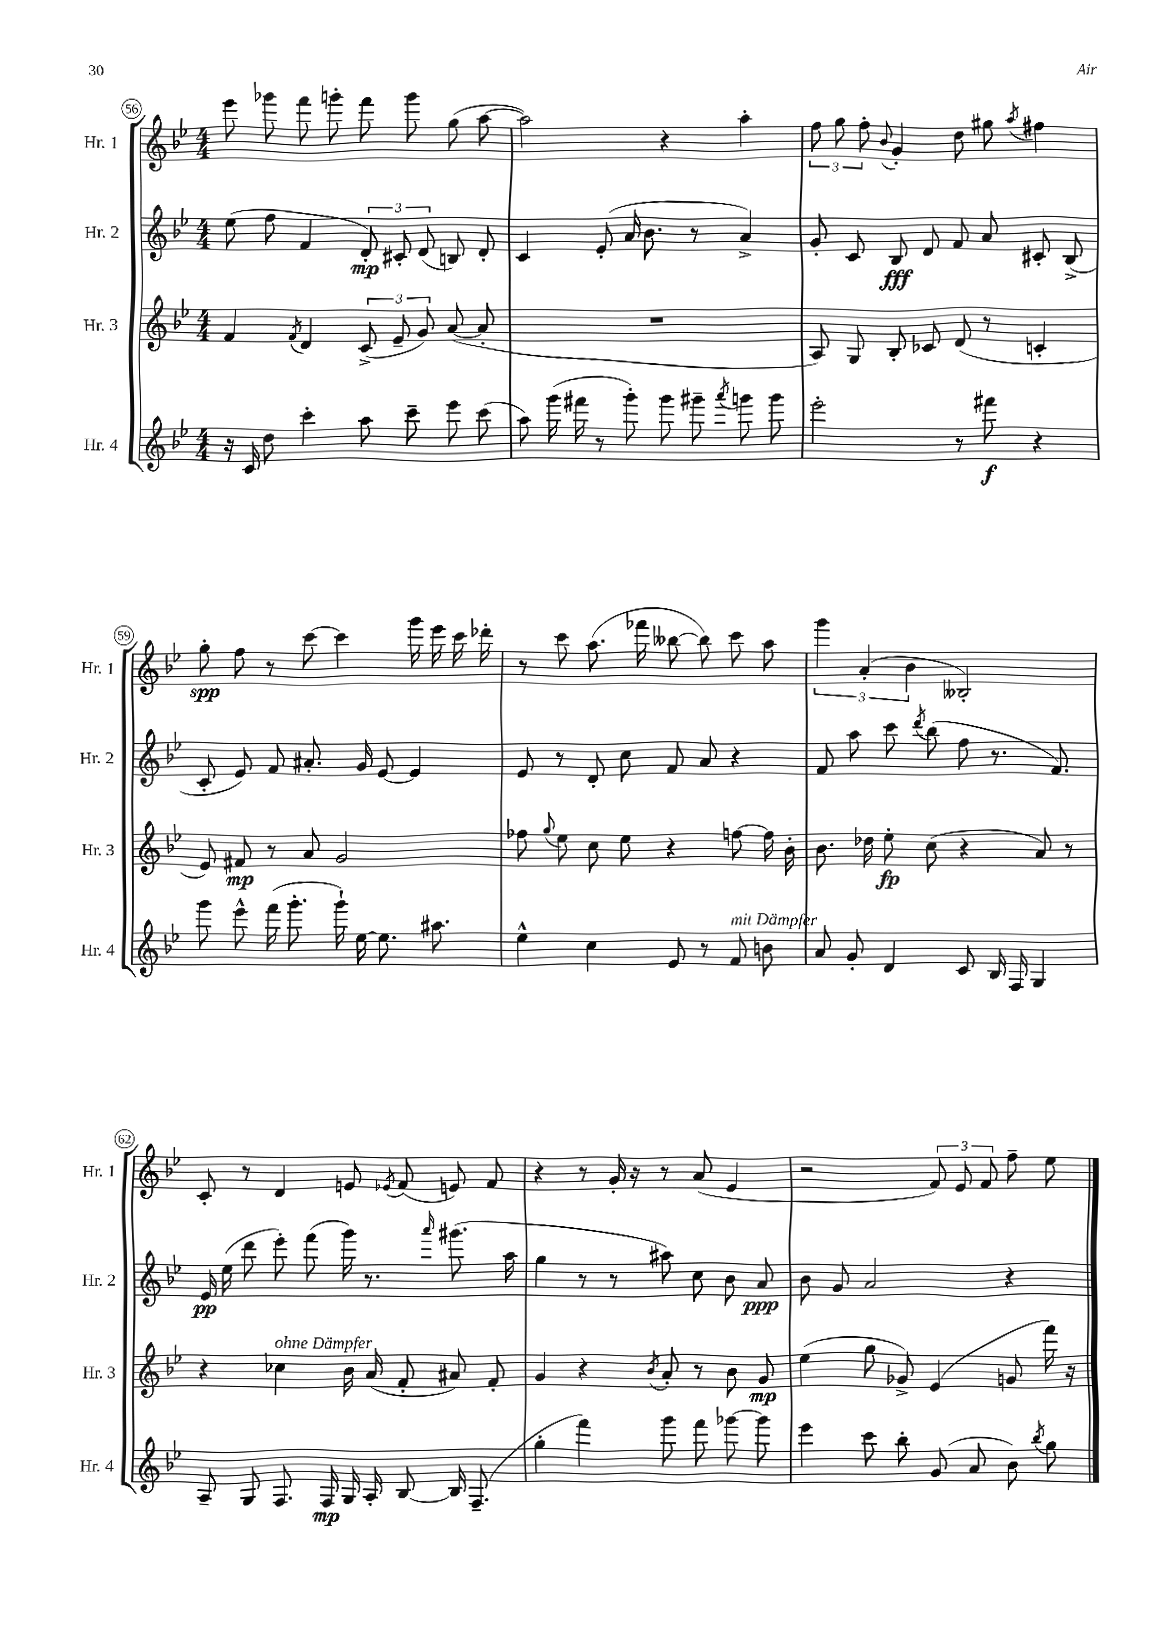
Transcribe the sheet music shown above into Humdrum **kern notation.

**kern	**dynam	**kern	**dynam	**kern	**dynam	**kern	**dynam
*part4	*part4	*part3	*part3	*part2	*part2	*part1	*part1
*staff4	*staff4	*staff3	*staff3	*staff2	*staff2	*staff1	*staff1
*I"Hr. 4	*	*I"Hr. 3	*	*I"Hr. 2	*	*I"Hr. 1	*
*I'Hr. 4	*	*I'Hr. 3	*	*I'Hr. 2	*	*I'Hr. 1	*
*clefG2	*	*clefG2	*	*clefG2	*	*clefG2	*
*k[b-e-]	*	*k[b-e-]	*	*k[b-e-]	*	*k[b-e-]	*
*M4/4	*	*M4/4	*	*M4/4	*	*M4/4	*
=56	=56	=56	=56	=56	=56	=56	=56
16r	.	4f/	.	(8ee-\	.	8eee-\	.
16c/	.	.	.	.	.	.	.
8dd\	.	.	.	8ff\	.	8ggg-X\	.
.	.	8qf/	.	.	.	.	.
4ccc'\	.	4d/	.	4f/	.	8fff\	.
.	.	.	.	.	.	8gggn'\	.
8aa\	.	(12c^/	.	12d'/)	mp	8fff\	.
.	.	12e-~/	.	12c#X'/	.	.	.
8ccc~\	.	.	.	.	.	8ggg\	.
.	.	12g/)	.	(12d/	.	.	.
8eee-\	.	([8a/	.	8Bn/)	.	(8gg\	.
(8ccc\	.	8a'/]	.	8d'/	.	[8aa\	.
=57	=57	=57	=57	=57	=57	=57	=57
8aa\)	.	1r	.	4c/	.	2aa\])	.
(16ggg\	.	.	.	.	.	.	.
16fff#X\	.	.	.	.	.	.	.
8r	.	.	.	(8e-'/	.	.	.
8ggg'\)	.	.	.	16a/	.	.	.
.	.	.	.	8.b-\	.	.	.
8ggg\	.	.	.	.	.	4r	.
8ggg#X~\	.	.	.	8r	.	.	.
8qaaa/	.	.	.	.	.	.	.
8gggn\	.	.	.	4a^/)	.	4aa'\	.
8ggg\	.	.	.	.	.	.	.
=58	=58	=58	=58	=58	=58	=58	=58
2eee-'\	.	8A/)	.	8g'/	.	12ff\	.
.	.	.	.	.	.	12gg\	.
.	.	8G/	.	8c/	.	.	.
.	.	.	.	.	.	12ff'\	.
.	.	.	.	.	.	8qqb-/	.
.	.	8B-'/	.	8B-/	fff	4g'/	.
.	.	8c-X/	.	8d/	.	.	.
8r	.	(8d/	.	8f/	.	8dd\	.
8fff#X\	f	8r	.	8a/	.	8gg#X\	.
.	.	.	.	.	.	8qaa/	.
4r	.	4cn'/	.	8c#X'/	.	4ff#X\	.
.	.	.	.	(8B-^/	.	.	.
!!LO:LB:g=z
=59	=59	=59	=59	=59	=59	=59	=59
8ggg\	.	8e-/)	.	8c'/	.	8gg'\	spp
8eee-^^\	.	8f#X/	mp	8e-/)	.	8ff\	.
(16fff\	.	8r	.	8f/	.	8r	.
8.ggg'\	.	.	.	.	.	.	.
.	.	8a/	.	8.a#X'/	.	[8ccc\	.
16ggg`\)	.	2g/	.	.	.	4ccc\]	.
[16ee-\	.	.	.	16g/	.	.	.
8.ee-\]	.	.	.	[8e-/	.	.	.
.	.	.	.	4e-/]	.	16ggg\	.
8.aa#X\	.	.	.	.	.	16eee-\	.
.	.	.	.	.	.	16ccc\	.
.	.	.	.	.	.	16ddd-X'\	.
=60	=60	=60	=60	=60	=60	=60	=60
4ee-^^\	.	8ff-X\	.	8e-/	.	8r	.
.	.	8qqgg/	.	.	.	.	.
.	.	8ee-\	.	8r	.	8ccc\	.
4cc\	.	8cc\	.	8d'/	.	(8.aa\	.
.	.	8ee-\	.	8cc\	.	.	.
.	.	.	.	.	.	16fff-X\	.
8e-/	.	4r	.	8f/	.	[8bb--X\	.
8r	.	.	.	8a/	.	8bb--\])	.
!LO:TX:a:i:t=mit Dämpfer	!	!	!	!	!	!	!
8f/	.	[8ffn\	.	4r	.	8ccc\	.
8bn\	.	16ff\]	.	.	.	8aa\	.
.	.	16b-'\	.	.	.	.	.
=61	=61	=61	=61	=61	=61	=61	=61
8a/	.	8.b-\	.	8f/	.	6ggg\	.
8g'/	.	.	.	8aa\	.	.	.
.	.	.	.	.	.	(6a'/	.
.	.	16dd-X\	.	.	.	.	.
4d/	.	8ee-'\	fp	8ccc\	.	.	.
.	.	.	.	.	.	6b-\	.
.	.	.	.	8qddd/	.	.	.
.	.	(8cc\	.	(8bb-\	.	.	.
8c/	.	4r	.	8ff\	.	2B--X'/)	.
16B-/	.	.	.	8.r	.	.	.
16F/	.	.	.	.	.	.	.
4G/	.	8a/)	.	.	.	.	.
.	.	.	.	8.f/)	.	.	.
.	.	8r	.	.	.	.	.
!!LO:LB:g=z
=62	=62	=62	=62	=62	=62	=62	=62
8A~/	.	4r	.	16e-/	pp	8c'/	.
.	.	.	.	(16ee-\	.	.	.
8G/	.	.	.	8ddd\	.	8r	.
!	!	!LO:TX:a:i:t=ohne Dämpfer	!	!	!	!	!
8.F/	.	4cc-X\	.	8eee-'\)	.	4d/	.
.	.	.	.	(8fff\	.	.	.
16F/	mp	.	.	.	.	.	.
16G/	.	16b-\	.	16ggg\)	.	8en/	.
16A'/	.	(16a/	.	8.r	.	.	.
.	.	.	.	.	.	8qe-X/	.
[8B-/	.	8f'/	.	.	.	(8f/	.
.	.	.	.	16qqaaa/	.	.	.
16B-/]	.	8a#X/)	.	(8.ggg#X\	.	8en/)	.
(8.F~/	.	.	.	.	.	.	.
.	.	8f'/	.	.	.	8f/	.
.	.	.	.	16aa\	.	.	.
=63	=63	=63	=63	=63	=63	=63	=63
4gg'\	.	4g/	.	4gg\	.	4r	.
4fff\)	.	4r	.	8r	.	8r	.
.	.	.	.	8r	.	16g'/	.
.	.	.	.	.	.	16r	.
.	.	8qb-/	.	.	.	.	.
8ggg\	.	8a'/	.	8aa#X\)	.	8r	.
8fff\	.	8r	.	8cc\	.	(8a/	.
[8ggg-X\	.	8b-\	.	8b-\	.	4e-/	.
8ggg-\]	.	8g/	mp	8a/	ppp	.	.
=64	=64	=64	=64	=64	=64	=64	=64
4eee-\	.	(4ee-\	.	8b-\	.	2r	.
.	.	.	.	8g/	.	.	.
8ccc\	.	8gg\	.	2a/	.	.	.
8bb-'\	.	8g-X^/)	.	.	.	.	.
(8g/	.	(4e-/	.	.	.	12f/)	.
.	.	.	.	.	.	12e-/	.
8a/	.	.	.	.	.	.	.
.	.	.	.	.	.	12f/	.
8b-\)	.	8gn/	.	4r	.	8ff~\	.
8qbb-/	.	.	.	.	.	.	.
8gg\	.	16fff\)	.	.	.	8ee-\	.
.	.	16r	.	.	.	.	.
==	==	==	==	==	==	==	==
*-	*-	*-	*-	*-	*-	*-	*-
